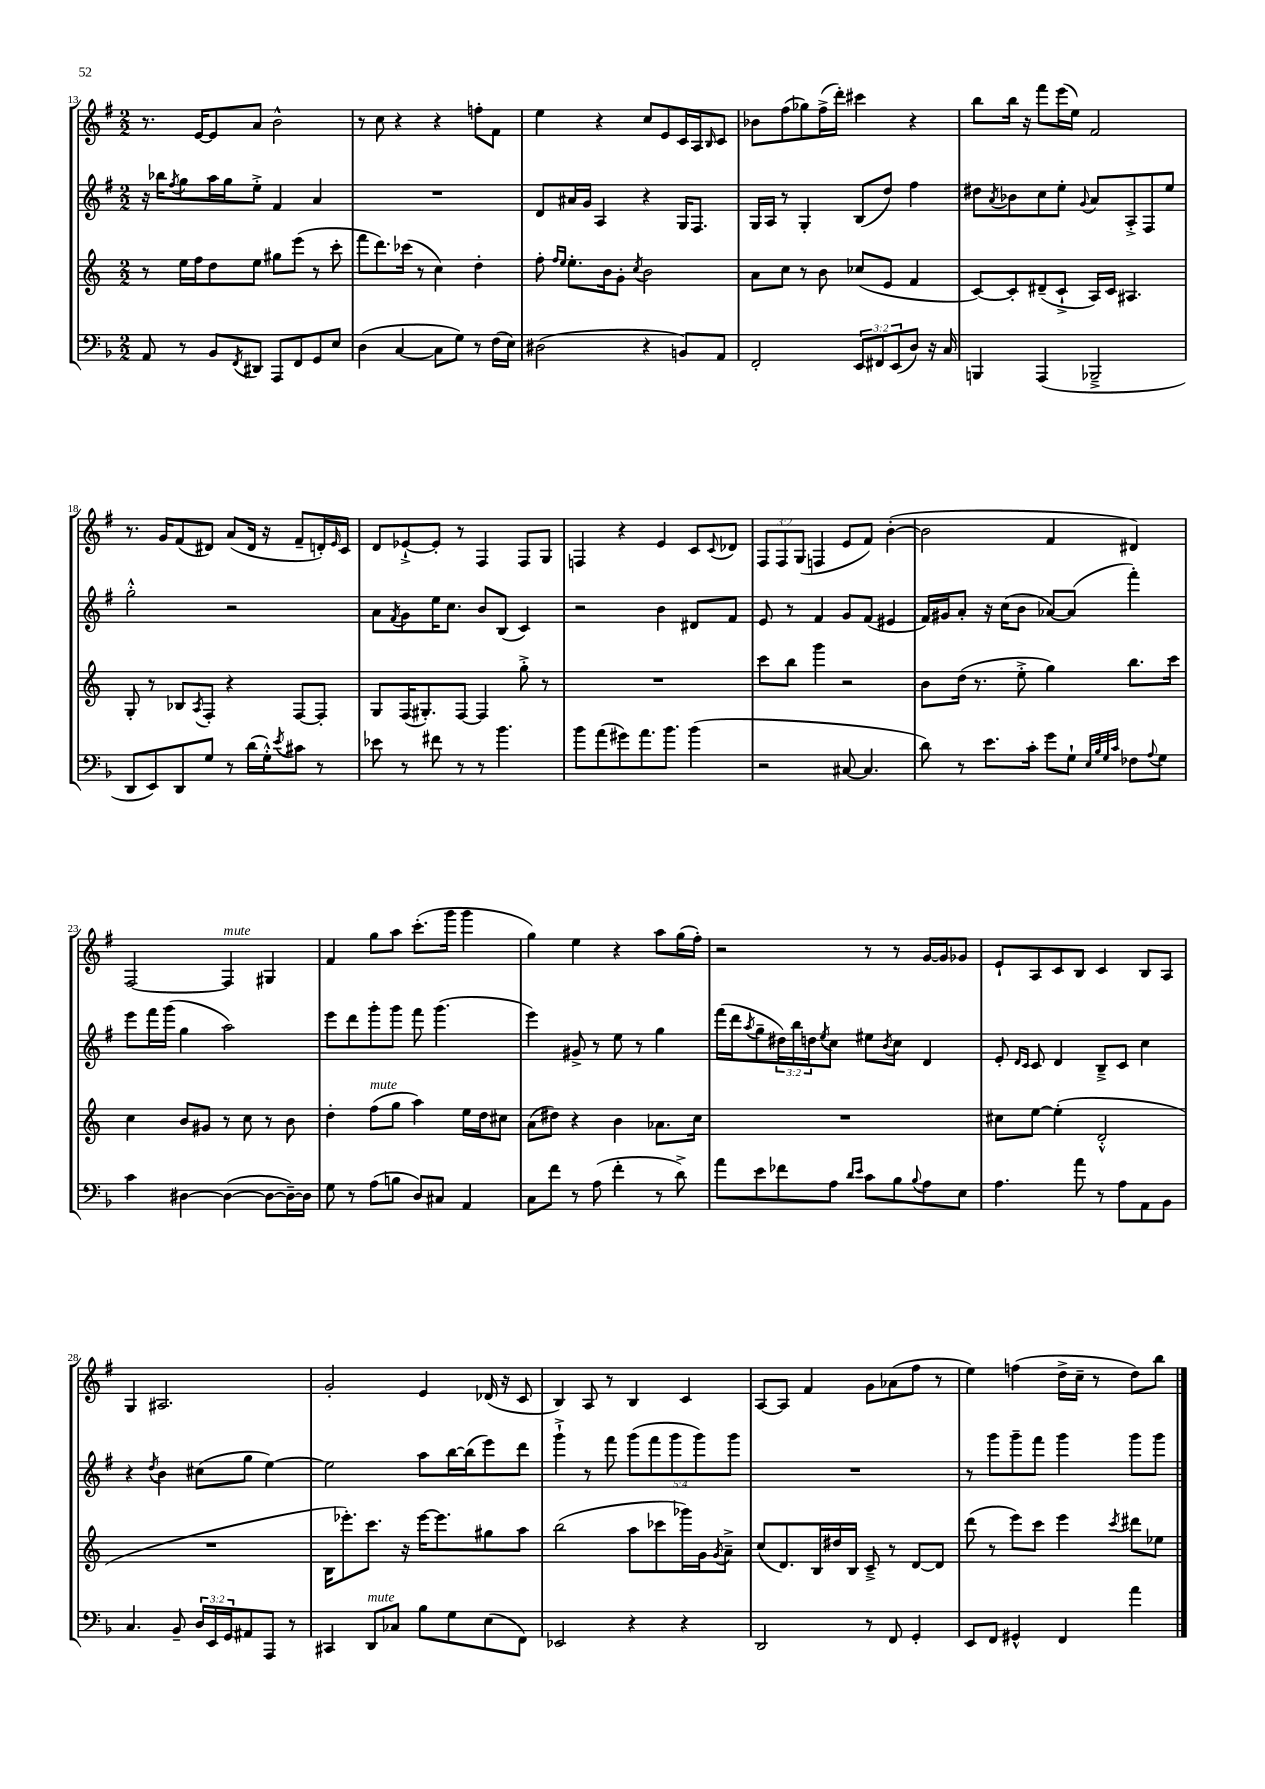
<<
\new StaffGroup <<
\new Staff = "s0" {
    \clef treble \key g \major \numericTimeSignature \time 2/2 \override Staff.TupletNumber.text = #tuplet-number::calc-fraction-text
    r8. e'16~ e'8 a'8 b'2-^ |
    r8 c''8 r4 r4 f''8-. fis'8 |
    e''4 r4 c''8 e'8 c'16 a16 \grace { b16 } c'8 |
    bes'8 fis''8( ges''8) fis''16->( d'''16-.) cis'''4 r4 |
    b''8 b''16 r16 fis'''8 e'''16( e''16) fis'2 |
    r8. g'16 fis'8( dis'8) a'8( dis'16 r16 fis'8-- d'16-.) \grace { e'16 } c'16 |
    d'8 ees'8~-!-> ees'8-. r8 fis4 fis8 g8 |
    f4 r4 e'4 c'8 \appoggiatura { c'8 } des'8 |
    \tuplet 3/2 { fis8 fis8 g8( } f4 e'8 fis'8) b'4~-.( |
    b'2 fis'4 dis'4) |
    fis2~ fis4^\markup { \italic "mute" } gis4 |
    fis'4 g''8 a''8 c'''8.-.( g'''16 g'''4 |
    g''4) e''4 r4 a''8 g''16( fis''16-.) |
    r2 r8 r8 g'16~ g'16 ges'8 |
    e'8-! a8 c'8 b8 c'4 b8 a8 |
    g4 ais2. |
    g'2-. e'4 des'16( r16 c'8 |
    b4) a8 r8 b4 c'4 |
    a8~ a8 fis'4 g'8 aes'8( fis''8 r8 |
    e''4) f''4( d''16-> c''16-- r8 d''8) b''8 \bar "|." |
}
\new Staff = "s1" {
    \clef treble \key g \major \numericTimeSignature \time 2/2 \override Staff.TupletNumber.text = #tuplet-number::calc-fraction-text
    r16 bes''16 \acciaccatura { fis''8 } g''8 a''16 g''16 e''8-.-> fis'4 a'4 |
    R1 |
    d'8 ais'16 g'16 a4 r4 g16 fis8. |
    g16 a16 r8 g4-. b8( d''8) fis''4 |
    dis''8 \acciaccatura { a'8 } bes'8 c''8 e''8-. \appoggiatura { g'8 } a'8 a8-.-> fis8 e''8 |
    g''2-.-^ r2 |
    a'8 \acciaccatura { fis'8 } g'8 e''16 c''8. b'8 b8( c'4) |
    r2 b'4 dis'8 fis'8 |
    e'8 r8 fis'4 g'8 fis'8( eis'4 |
    fis'16) gis'16 a'8-. r16 c''16( b'8 aes'8~) aes'8( fis'''4-.) |
    e'''8 fis'''16 g'''16( g''4 a''2) |
    e'''8 d'''8 g'''8-. g'''8 fis'''8 g'''4.( |
    e'''4) gis'8-> r8 e''8 r8 g''4 |
    fis'''16( d'''16 \acciaccatura { a''8 } g''8-- \tuplet 3/2 { dis''16) b''16 d''16 } \acciaccatura { e''8 } c''8 eis''8 \acciaccatura { b'8 } c''8 d'4 |
    e'8-. \grace { d'16 c'16 } c'8 d'4 b8---> c'8 c''4 |
    r4 \acciaccatura { d''8 } b'4 cis''8( g''8 e''4~) |
    e''2 a''8 b''16~ b''16( e'''8) d'''8 |
    g'''4-!-> r8 fis'''8 \tuplet 5/4 { g'''8( fis'''8 g'''8 g'''8) g'''8 } |
    R1 |
    r8 g'''8 g'''8-- fis'''8 g'''4 g'''8 g'''8 \bar "|." |
}
\new Staff = "s2" {
    \clef treble \key c \major \numericTimeSignature \time 2/2
    r8 e''16 f''16 d''8 e''8 gis''8 e'''8( r8 c'''8-. |
    f'''8 d'''8.) ces'''16( r8 c''4) d''4-. |
    f''8-. \grace { f''16 e''16 } e''8.-. b'16 g'8-. \acciaccatura { c''8 } b'2 |
    a'8 c''8 r8 b'8 ces''8( e'8 f'4 |
    c'8~) c'8-. dis'8--( c'8-!-> a16) c'16 ais4. |
    g8-. r8 bes8 \acciaccatura { a8 } f8-. r4 f8~ f8-. |
    g8 f16( gis8.-.) f8~ f4 g''8-.-> r8 |
    R1 |
    c'''8 b''8 g'''4 r2 |
    b'8 d''16( r8. e''8-.-> g''4) b''8. c'''16 |
    c''4 b'8 gis'8 r8 c''8 r8 b'8 |
    d''4-. f''8^\markup { \italic "mute" }( g''8 a''4) e''16 d''16 cis''8 |
    a'8( dis''8) r4 b'4 aes'8. c''16 |
    R1 |
    cis''8 e''8~ e''4-.( d'2-.-^ |
    R1 |
    b16 ees'''8.-.) c'''8. r16 ees'''16~ ees'''8. gis''8 a''8 |
    b''2( a''8 ces'''8 ges'''16) g'16 \acciaccatura { g'8 } a'8---> |
    c''8( d'8.) b16 dis''16 b16 c'8---> r8 d'8~ d'8 |
    d'''8( r8 e'''8) c'''8 e'''4 \acciaccatura { c'''8 } dis'''8 ees''8 \bar "|." |
}
\new Staff = "s3" {
    \clef bass \key f \major \numericTimeSignature \time 2/2 \override Staff.TupletNumber.text = #tuplet-number::calc-fraction-text
    a,8 r8 bes,8 \acciaccatura { f,8 } dis,8 a,,8 f,8 g,8 e8 |
    d4( c4~ c8 g8) r8 f16( e16) |
    dis2( r4 b,8) a,8 |
    f,2-. \tuplet 3/2 { e,8 fis,8 e,8( } d8) r16 c16 |
    b,,4 a,,4( bes,,2---> |
    d,8 e,8) d,8 g8 r8 d'16( g16-.-^) \acciaccatura { e'8 } cis'8 r8 |
    ees'8 r8 fis'8 r8 r8 bes'4. |
    bes'8 a'8( gis'8) a'8. bes'8. bes'4( |
    r2 cis8~ cis4. |
    d'8) r8 e'8. c'16-. g'8 g8-! \grace { e32 bes32 g32 c'32 } fes8 \appoggiatura { a8 } g8 |
    c'4 dis4~ dis4~( dis8~ dis16~--) dis16 |
    g8 r8 a8( b8 d8) cis8 a,4 |
    c8 f'8 r8 a8( f'4-. r8 d'8->) |
    a'8 e'8 fes'8 a8 \grace { d'16 e'16 } c'8 bes8 \appoggiatura { bes8 } a8 e8 |
    a4. a'8 r8 a8 a,8 bes,8 |
    c4. bes,8-- \tuplet 3/2 { d16 e,16 g,16 } ais,8 a,,8 r8 |
    cis,4 d,8^\markup { \italic "mute" } ces8 bes8 g8 e8( f,8) |
    ees,2 r4 r4 |
    d,2 r8 f,8 g,4-. |
    e,8 f,8 gis,4-^ f,4 a'4 \bar "|." |
}
>>
>>
\layout { \context { \Score currentBarNumber = #13 } }
